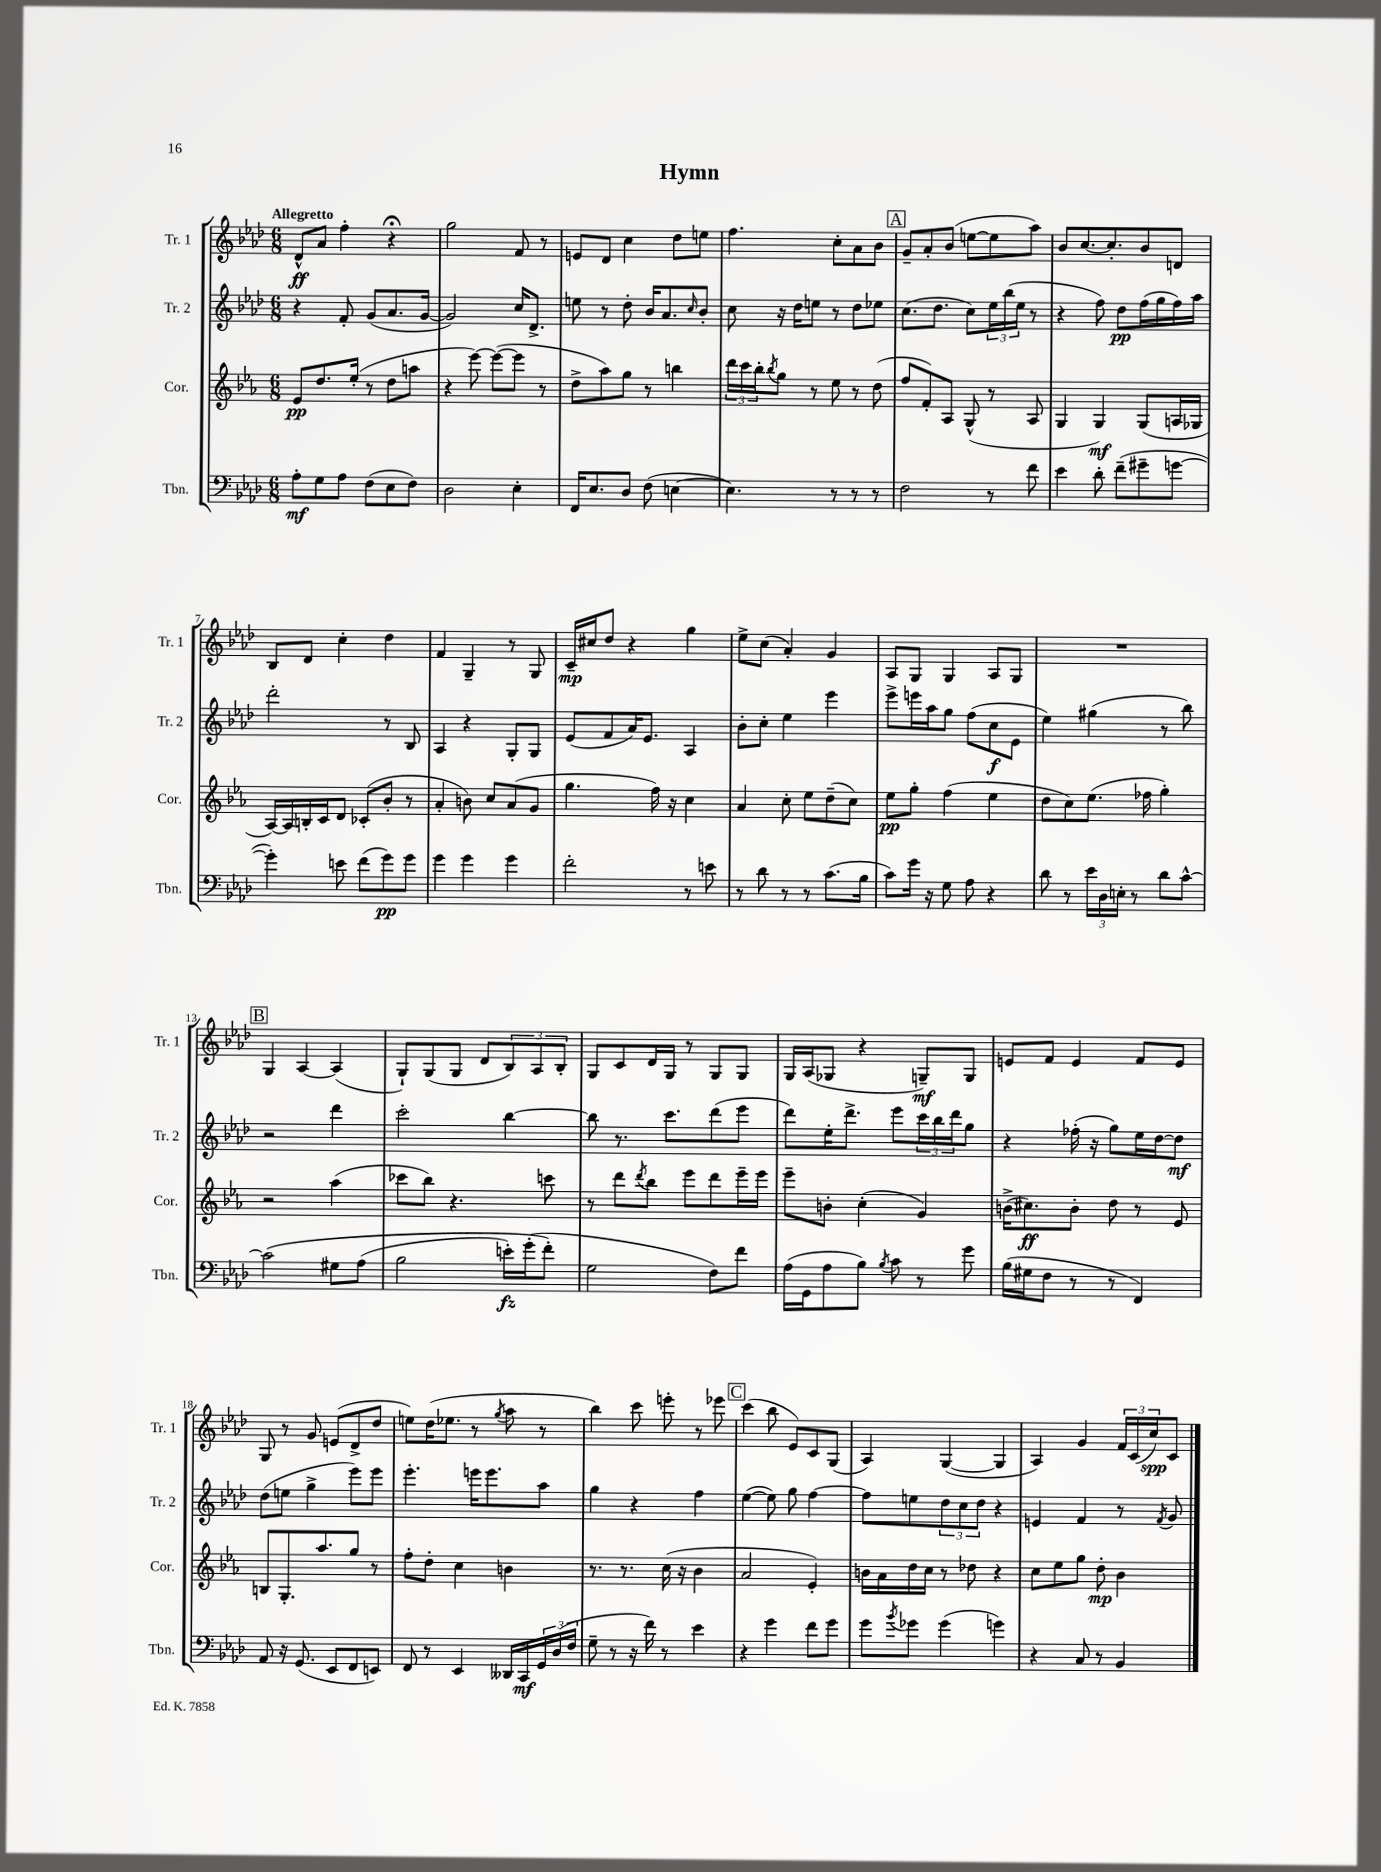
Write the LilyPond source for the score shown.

\header { title = "Hymn" }
<<
\new StaffGroup <<
\new Staff = "s0" \with { instrumentName = "Tr. 1" shortInstrumentName = "Tr. 1" } {
    \clef treble \key aes \major \numericTimeSignature \time 6/8 \tempo "Allegretto"
    des'8-^\ff aes'8 f''4-. r4\fermata |
    g''2 f'8 r8 |
    e'8 des'8 c''4 des''8 e''8 |
    f''4. c''8-. aes'8 bes'8 |
    \mark \markup { \box "A" } g'8-- aes'8-. bes'8( e''8~ e''8 aes''8) |
    bes'8 c''8.~ c''8.-. bes'8 d'8 |
    bes8 des'8 c''4-. des''4 |
    f'4 g4-- r8 g8 |
    c'16--\mp cis''16 des''8 r4 g''4 |
    ees''8-> c''8( aes'4-.) g'4 |
    aes8 g8 g4 aes8 g8 |
    R2. |
    \mark \markup { \box "B" } g4 aes4~ aes4( |
    g8-!) g8( g8 des'8 \tuplet 3/2 { bes8) aes8 bes8-. } |
    g8 c'8 des'16 g16 r8 g8 g8 |
    g16 aes16( ges8 r4 g8--\mf) g8 |
    e'8 f'8 e'4 f'8 e'8 |
    g8 r8 g'8 e'8( des'8-> des''8 |
    e''8) des''16( ees''8. r8 \acciaccatura { g''8 } aes''8 r8 |
    bes''4) c'''8 e'''8-. r8 ees'''8 |
    \mark \markup { \box "C" } c'''4( bes''8 ees'8) c'8 g8( |
    aes4) g4~( g4 |
    aes4) g'4 \tuplet 3/2 { f'16 c'16( c''16\spp) } c'8 \bar "|." |
}
\new Staff = "s1" \with { instrumentName = "Tr. 2" shortInstrumentName = "Tr. 2" } {
    \clef treble \key aes \major \numericTimeSignature \time 6/8
    r4 f'8-. g'8( aes'8. g'16~ |
    g'2) c''16 des'8.-> |
    e''8 r8 des''8-. bes'16 aes'8. \grace { c''16 } bes'8-. |
    c''8 r16 des''16 e''8 r8 des''8 ees''8 |
    \mark \markup { \box "A" } c''8.( des''8. c''8) \tuplet 3/2 { ees''16 bes''16( ees''16 } r8 |
    r4 f''8) des''8\pp f''16( g''16 f''16) aes''16 |
    des'''2-. r8 bes8 |
    aes4 r4 g8-. g8 |
    ees'8( f'8 aes'16) ees'8. aes4 |
    bes'8-. c''8-. ees''4 ees'''4 |
    ees'''8-> e'''16 aes''16 g''8 f''8( c''8\f ees'8 |
    ees''4) gis''4( r8 bes''8) |
    \mark \markup { \box "B" } r2 des'''4 |
    c'''2-. bes''4~ |
    bes''8 r8. c'''8. des'''8( ees'''8 |
    des'''8) ees''16-. des'''8.-> ees'''8 \tuplet 3/2 { c'''16 bes''16 des'''16 } g''8 |
    r4 fes''16-.( r16 g''8) ees''16 des''16~ des''8\mf |
    des''8( e''8 g''4-> ees'''8) ees'''8 |
    ees'''4.-. e'''16 e'''8. aes''8 |
    g''4 r4 f''4 |
    \mark \markup { \box "C" } ees''4~( ees''8) g''8 f''4~ |
    f''8 e''8 \tuplet 3/2 { des''8 c''8 des''8 } r4 |
    e'4 f'4 r8 \acciaccatura { f'8 } g'8 \bar "|." |
}
\new Staff = "s2" \with { instrumentName = "Cor." shortInstrumentName = "Cor." } {
    \clef treble \key ees \major \numericTimeSignature \time 6/8
    ees'8\pp d''8. ees''16-.( r8 d''8 a''8 |
    r4 ees'''8~) ees'''8~( ees'''8 r8 |
    d''8-> aes''8) g''8 r8 b''4 |
    \tuplet 3/2 { d'''16 c'''16 bes''16-. } \acciaccatura { bes''8 } g''8 r8 ees''8 r8 d''8( |
    \mark \markup { \box "A" } f''8 f'8-.) aes8 g8-^( r8 aes8 |
    g4 g4\mf) g8( a16 ges16 |
    aes16~) aes16 b16-. c'16 d'8 ces'8-.( bes'8-. r8 |
    aes'4-. b'8) c''8 aes'8( g'8 |
    g''4. f''16) r16 c''4 |
    aes'4 c''8-. ees''8 d''8--( c''8) |
    ees''8\pp g''8-. f''4( ees''4 |
    d''8 c''8) ees''8.( fes''16 g''4-.) |
    \mark \markup { \box "B" } r2 aes''4( |
    ces'''8 bes''8) r4. c'''8 |
    r8 d'''8 \acciaccatura { d'''8 } bes''8 ees'''8 d'''8 ees'''16-- ees'''16 |
    ees'''8-- b'8-. c''4-.( g'4) |
    b'16->( cis''8.\ff) b'8-. d''8 r8 ees'8 |
    b8 g8.-. aes''8. g''8 r8 |
    f''8-. d''8-. c''4 b'4 |
    r8. r8. c''16( r16 bes'4 |
    \mark \markup { \box "C" } aes'2 ees'4-.) |
    b'16 aes'16 d''16 c''16 r8 des''8 r4 |
    c''8 ees''8 g''8 d''8-.\mp bes'4 \bar "|." |
}
\new Staff = "s3" \with { instrumentName = "Tbn." shortInstrumentName = "Tbn." } {
    \clef bass \key aes \major \numericTimeSignature \time 6/8
    aes8-.\mf g8 aes8 f8( ees8 f8) |
    des2 ees4-. |
    f,16 ees8. des8 f8( e4~ |
    e4.) r8 r8 r8 |
    \mark \markup { \box "A" } f2 r8 f'8 |
    ees'4 des'8-. f'8--( gis'8-- g'8~ |
    g'4-.) e'8 f'8( g'8\pp) g'8 |
    g'4 g'4 g'4 |
    f'2-. r8 e'8 |
    r8 des'8 r8 r8 c'8.( bes16 |
    c'8) g'16 r16 g8 aes8 r4 |
    des'8 r8 \tuplet 3/2 { ees'16 des16 e16-. } r8 des'8 c'8~-^ |
    \mark \markup { \box "B" } c'2\( gis8 aes8( |
    bes2 e'16-.\fz) g'16-.( f'8-.\) |
    g2 f8) f'8 |
    aes16( g,16 aes8 bes8) \acciaccatura { bes8 } c'8 r8 g'8 |
    bes16( gis16 f8 r8 r8 f,4) |
    aes,8 r16 g,8.( ees,8 f,8 e,8) |
    f,8 r8 ees,4 deses,16 c,16\mf \tuplet 3/2 { g,16 des16( f16 } |
    g8-- r8 r16 f'16) r8 ees'4 |
    \mark \markup { \box "C" } r4 g'4 f'8 g'8 |
    g'8 \acciaccatura { bes'8 } ges'8 ges'4( g'4) |
    r4 c8 r8 bes,4 \bar "|." |
}
>>
>>
